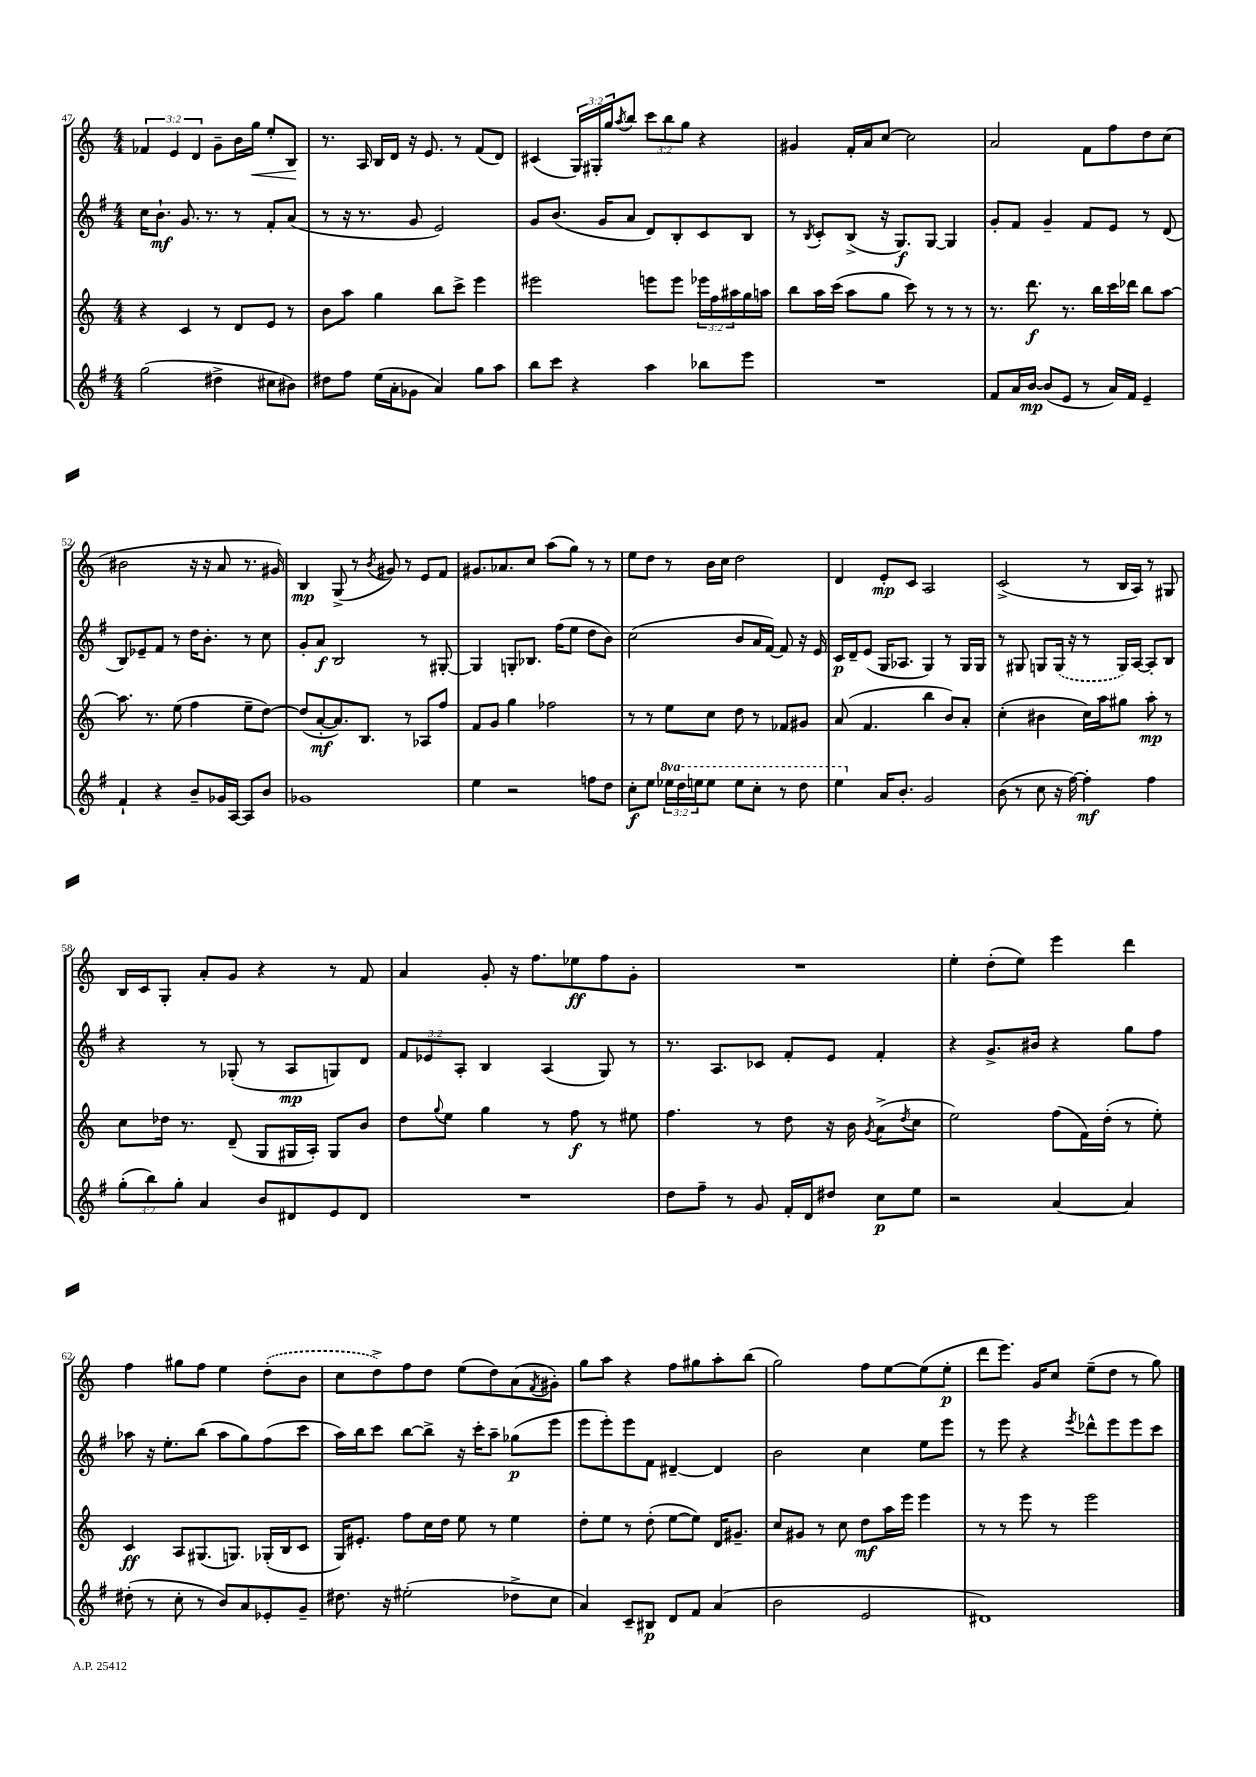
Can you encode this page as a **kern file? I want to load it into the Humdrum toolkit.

**kern	**kern	**kern	**kern
*staff4	*staff3	*staff2	*staff1
*clefG2	*clefG2	*clefG2	*clefG2
*k[f#]	*k[]	*k[f#]	*k[]
*M4/4	*M4/4	*M4/4	*M4/4
(2gg\	4r	16cc\LK	6f-/
.	.	8.b`\J	.
.	.	.	6e/
.	4c/	8.g/	.
.	.	.	6d/
.	.	8.r	.
4dd#^\	8r	.	8g~\L
.	8d/L	8r	16b\L
.	.	.	16gg\JJ
8cc#\L	8e/J	8f#'/L	8ee'/L
8b#\J)	8r	(8a/J	8B/J
=	=	=	=
8dd#\L	8b\L	8r	8.r
8ff#\J	8aa\J	16r	.
.	.	8.r	16A/
(16ee\LL	4gg\	.	16B/LL
16a'\J	.	.	16d/JJ
8g-\J	.	8g/	16r
.	.	.	8.e/
4a/)	8bb\L	2e/)	.
.	8ccc^\J	.	8r
8gg\L	4eee\	.	(8f/L
8aa\J	.	.	8d/J)
=	=	=	=
8bb\L	2eee#\	8g/L	(4c#/
8ccc\J	.	(8.b/J	.
4r	.	.	24G/LL)
.	.	.	24G#'/
.	.	16g/LK	.
.	.	.	24gg/J
.	.	.	8qaa/
.	.	8a/J	8bb/J
4aa\	8eee\L	8d/L)	12ccc\L
.	.	.	12bb\
.	8eee\J	8B'/	.
.	.	.	12gg\J
8bb-\L	24eee-\LL	8c/	4r
.	24ff\	.	.
.	24aa#\	.	.
8eee\J	16gg\	8B/J	.
.	16aa\JJ	.	.
=	=	=	=
1r	8bb\L	8r	4g#/
.	.	8qB/	.
.	16aa\L	8c'/L	.
.	(16ccc\JJ	.	.
.	8aa\L	(8B^/J	16f'/LL
.	.	.	16a/J
.	8gg\J	16r	[8cc/J
.	.	8.G/L)	.
.	8ccc\)	.	2cc\]
.	8r	[8G/J	.
.	8r	4G/]	.
.	8r	.	.
=	=	=	=
8f#/L	8.r	8g'/L	2a/
16a/L	.	8f#/J	.
[16b/JJ	8.ddd\	.	.
(8b/]L	.	4g~/	.
8e/J	8.r	.	.
8r	.	8f#/L	8f\L
.	16bb\LL	.	.
16a/LL)	16ccc\	8e/J	8ff\
16f#/JJ	16ddd-\JJ	.	.
4e~/	8bb\L	8r	8dd\
.	[8aa\J	(8d/	(8cc\J
=	=	=	=
4f#`/	8.aa\]	8B/L)	2b#\
.	.	8e-~/	.
.	8.r	.	.
4r	.	8f#/J	.
.	(8ee\	8r	.
8b~/L	4ff\	16dd\LK	16r
.	.	8.b'\J	16r
16g-/L	.	.	8a/
[16A/JJ	.	.	.
8A/]L	8ee~\L	8r	8.r
8b/J	[8dd\J)	8cc\	.
.	.	.	16g#/)
=	=	=	=
1g-	(8dd/]L	8g'/L	4B/
.	[8a'/	8a/J	.
.	8.a/])	2B/	(8G^/
.	.	.	8r
.	8.B/J	.	.
.	.	.	8qb/
.	.	.	8g#/)
.	8r	.	8r
.	8A-/L	8r	8e/L
.	8ff/J	[8G#'/	8f/J
=	=	=	=
4ee\	8f/L	4G#/]	8.g#/L
.	8g/J	.	.
.	.	.	8.a-/
2r	4gg\	8G'/L	.
.	.	8.B-/J	8cc/J
.	2ff-\	.	(8aa\L
.	.	(16ff#\LK	.
.	.	8ee\J	8gg\J)
8ff\L	.	8dd\L	8r
8dd\J	.	8b\J)	8r
=	=	=	=
8cc'\L	8r	(2cc\	8ee\L
8ee\J	8r	.	8dd\J
24eee-\LL	8ee\L	.	8r
24ddd\	.	.	.
24eee\J	.	.	.
8eee\J	8cc\J	.	16b\LL
.	.	.	16cc\JJ
8eee\L	8dd\	8b/L	2dd\
8ccc'\J	8r	16a/L	.
.	.	[16f#/JJ)	.
8r	8f-/L	8f#/]	.
8ddd\	8g#/J	16r	.
.	.	16e/	.
=	=	=	=
4eee\	(8a/	16c/LL	4d/
.	.	16d~/J	.
.	4.f/	(8e/J	.
16a/LK	.	16G/LK	8e'/L
8.b'/J	.	8.A-/J	.
.	.	.	8c/J
2g/	4bb\	4G/)	2A/
.	8b/L)	8r	.
.	8a'/J	16G/LL	.
.	.	16G/JJ	.
=	=	=	=
(8b\	(4cc'\	8r	(2c^/
8r	.	8G#/	.
8cc\	4b#\	8G/L	.
16r	.	(16G/Jk	.
[16ff#\)	.	16r	.
4ff#'\]	16cc\LL)	8r	8r
.	16aa\J	.	.
.	8gg#\J	16G/LL)	16B/LL
.	.	[16A/JJ	16A/JJ)
4ff#\	8aa'\	8A'/]L	8r
.	8r	8B/J	8G#/
=	=	=	=
(12gg'\L	8cc\L	4r	16B/LL
.	.	.	16c/J
12bb\)	.	.	.
.	16dd-\Jk	.	8G'/J
12gg'\J	.	.	.
.	8.r	.	.
4a/	.	8r	8a'/L
.	(8d~/	(8G-'/	8g/J
8b/L	8G/L	8r	4r
8d#/	16G#/L	8A/L	.
.	16A'/JJ)	.	.
8e/	8G#/L	8G/)	8r
8d#/J	8b/J	8d/J	8f/
=	=	=	=
1r	8dd\L	12f#/L	4a/
.	.	12e-/	.
.	8qqgg/	.	.
.	8ee\J	.	.
.	.	12A'/J	.
.	4gg\	4B/	8g'/
.	.	.	16r
.	.	.	8.ff\L
.	8r	(4A/	.
.	8ff\	.	8ee-\
.	8r	8G/)	8ff\
.	8ee#\	8r	8g'\J
=	=	=	=
8dd\L	4.ff\	8.r	1r
8ff#~\J	.	.	.
.	.	8.A/L	.
8r	.	.	.
8g/	8r	8c-/J	.
16f#'/LL	8dd\	8f#'/L	.
16d/J	.	.	.
8dd#/J	16r	8e/J	.
.	16b\	.	.
.	8qg/	.	.
8cc\L	(8a^\L	4f#'/	.
.	8qdd/	.	.
8ee\J	8cc\J	.	.
=	=	=	=
2r	2ee\)	4r	4ee'\
.	.	8.g^/L	(8dd'\L
.	.	.	8ee\J)
.	.	16b#/Jk	.
[4a/	(8ff\L	4r	4eee\
.	16f\L)	.	.
.	(16dd'\JJ	.	.
4a/]	8r	8gg\L	4ddd\
.	8ee'\)	8ff#\J	.
=	=	=	=
(8dd#'\	4c/	8aa-\	4ff\
8r	.	16r	.
.	.	8.ee'\L	.
8cc'\	8A/L	.	8gg#\L
8r	(8.G#/	(8bb\J	8ff\J
8b/L)	.	8aa-\L	4ee\
.	8.G/J)	.	.
8a/	.	8gg\)	.
8e-'/	(16G-'/LL	(8ff#\	(8dd'\L
.	16B/J	.	.
8g~/J	8c/J	8ccc\J	8b\J
=	=	=	=
8.dd#\	16G/LK)	16aa\LL)	8cc\L
.	8.e#'/J	16bb\J	.
.	.	8ccc\J	8dd^\)
16r	.	.	.
(2ee#'\	8ff\L	[8bb\L	8ff\
.	16cc\L	8bb^\]J	8dd\J
.	16dd\JJ	.	.
.	8ee\	16r	(8ee\L
.	.	16ccc'\LK	.
.	8r	8aa~\J	8dd\)
8dd-^\L	4ee\	(8gg-\L	(8a\
.	.	.	8qf/
8cc\J	.	8eee\J	8g#'\J)
=	=	=	=
4a/)	8dd'\L	8eee\L	8gg\L
.	8ee\J	8eee'\)	8aa\J
8c~/L	8r	8eee\	4r
8B#/J	(8dd'\	8f#\J	.
8d/L	[8ee\L	[4d#~/	8ff\L
8f#/J	8ee\]J)	.	8gg#\
(4a/	16d/LK	4d#/]	8aa'\
.	8.g#~/J	.	.
.	.	.	(8bb\J
=	=	=	=
2b\	8cc/L	2b\	2gg\)
.	8g#/J	.	.
.	8r	.	.
.	8cc\	.	.
2e/	8dd\L	4cc\	8ff\L
.	16aa\L	.	[8ee\
.	16eee\JJ	.	.
.	4eee\	8ee\L	(8ee\]
.	.	8eee\J	8ee'\J
=	=	=	=
1d#)	8r	8r	8ddd\L
.	8r	8eee\	8.eee\J)
.	8eee\	4r	.
.	.	.	16g/LK
.	8r	.	8cc/J
.	.	8qeee/	.
.	2eee\	8ddd-^^\L	(8ee~\L
.	.	8eee\	8dd\J
.	.	8eee\	8r
.	.	8ccc\J	8gg\)
==	==	==	==
*-	*-	*-	*-
